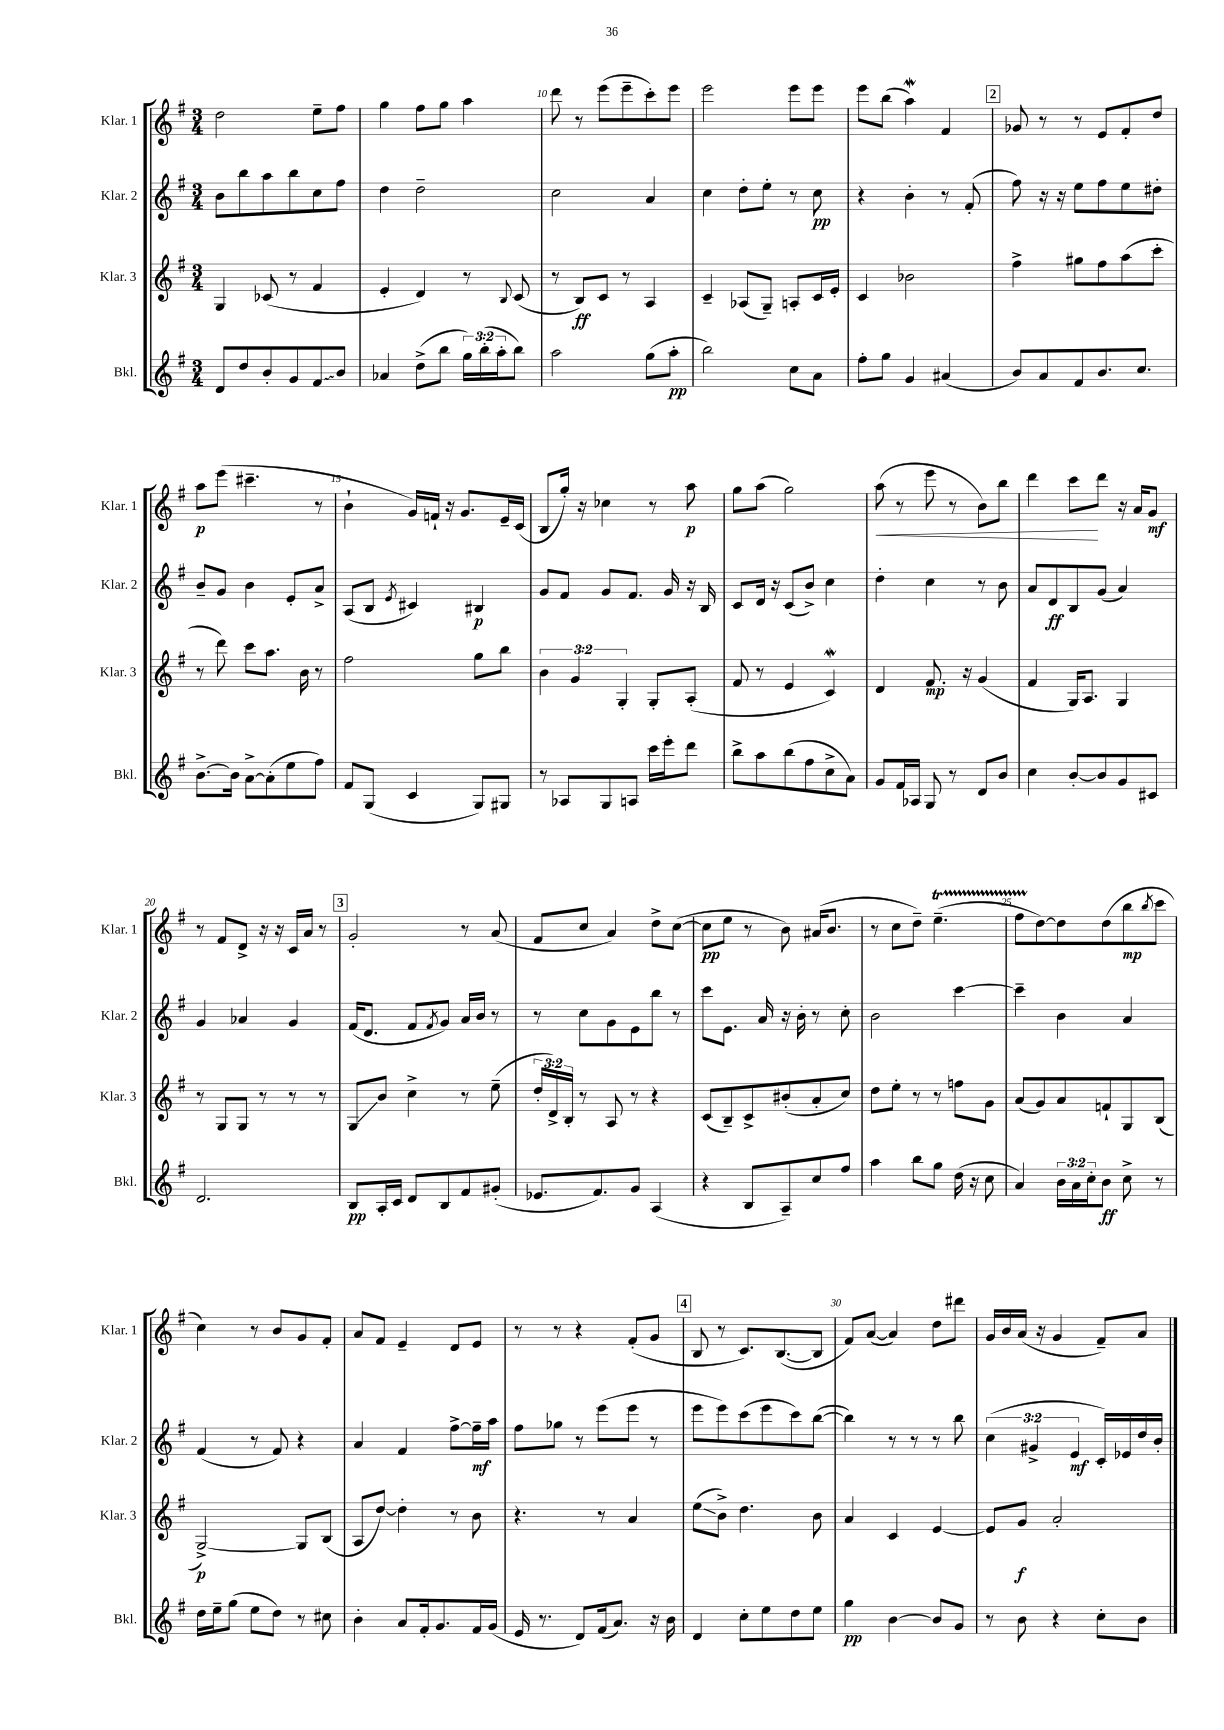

**kern	**kern	**kern	**kern
*staff4	*staff3	*staff2	*staff1
*clefG2	*clefG2	*clefG2	*clefG2
*k[f#]	*k[f#]	*k[f#]	*k[f#]
*M3/4	*M3/4	*M3/4	*M3/4
8d/L	4G/	8b\L	2dd\
8dd/	.	8bb\	.
8b'/	(8c-/	8aa\	.
8g/	8r	8bb\	.
8f#/	4f#/	8cc\	8ee~\L
8b/J	.	8ff#\J	8ff#\J
=	=	=	=
4a-/	4e'/	4dd\	4gg\
(8dd^\L	4d/)	2dd~\	8ff#\L
8bb\J	.	.	8gg\J
24gg\LL)	8r	.	4aa\
(24bb'\	.	.	.
24aa'\J	.	.	.
.	8qqB/	.	.
8bb\J)	(8c/	.	.
=	=	=	=
2aa\	8r	2cc\	8ddd\
.	8B/L)	.	8r
.	8c/J	.	(8eee\L
.	8r	.	8eee~\
(8gg\L	4A/	4a/	8ccc'\)
8aa'\J	.	.	8eee\J
=	=	=	=
2bb\)	4c~/	4cc\	2eee\
.	(8A-/L	8dd'\L	.
.	8G~/J)	8ee'\J	.
8cc\L	8A'/L	8r	8eee\L
8a\J	16c/L	8cc\	8eee\J
.	16e'/JJ	.	.
=	=	=	=
8ff#'\L	4c/	4r	8eee\L
8gg\J	.	.	(8bb\J
4g/	2b-\	4b'\	4aa\)
(4a#/	.	8r	4f#/
.	.	(8f#'/	.
=	=	=	=
8b/L)	4ff#^\	8ff#\)	8g-/
8a/	.	16r	8r
.	.	16r	.
8f#/	8gg#\L	8ee\L	8r
8.b/	8ff#\	8ff#\	8e/L
.	(8aa\	8ee\	8f#'/
8.cc/J	.	.	.
.	8ccc'\J	8dd#'\J	8dd/J
=	=	=	=
[8.b^\L	8r	8b~/L	8aa\L
.	8ddd\)	8g/J	(8eee\J
16b\]Jk	.	.	.
[8a^\L	8ccc\L	4b\	4.ccc#~\
(8a'\]	8.aa\J	.	.
8ee\	.	8e'/L	.
.	16b\	.	.
8ff#\J)	8r	8a^/J	8r
=	=	=	=
8f#/L	2ff#\	(8A/L	4b`\
(8G/J	.	8B/J	.
.	.	8qe/	.
4c/	.	4c#/)	16g/LL)
.	.	.	16f`/JJ
.	.	.	16r
.	.	.	8.g/L
8G/L)	8gg\L	4B#/	.
8G#/J	8bb\J	.	16e~/L
.	.	.	(16c/JJ
=	=	=	=
8r	6b\	8g/L	8B/L
8A-/L	.	8f#/J	16gg'/Jk)
.	6g/	.	.
.	.	.	16r
8G/	.	8g/L	4cc-\
.	6G'/	.	.
8A/J	.	8.f#/J	.
16ccc\LL	8G'/L	.	8r
16eee'\J	.	16g/	.
8ddd\J	(8A'/J	16r	8aa\
.	.	16B/	.
=	=	=	=
8bb^\L	8f#/	8c/L	8gg\L
8aa\	8r	16d/Jk	(8aa\J
.	.	16r	.
(8bb\	4e/	(8c/L	2gg\)
8ff#\	.	8b^/J)	.
8cc^\	4c/)	4cc\	.
8a\J)	.	.	.
=	=	=	=
8g/L	4d/	4dd'\	(8aa\
16f#/L	.	.	8r
16A-/JJ	.	.	.
8G/	8.f#/	4cc\	8eee\
8r	.	.	8r
.	16r	.	.
8d/L	(4g/	8r	8b\L)
8b/J	.	8b\	8bb\J
=	=	=	=
4cc\	4f#/	8a/L	4ddd\
.	.	8d/	.
[8b'/L	16G/LK)	8B/	8ccc\L
.	8.A/J	.	.
8b/]	.	(8g/J	8ddd\J
8g/	4G/	4a/)	16r
.	.	.	16a/LK
8c#/J	.	.	8g/J
=	=	=	=
2.d/	8r	4g/	8r
.	8G/L	.	8f#/L
.	8G/J	4a-/	8d^/J
.	8r	.	16r
.	.	.	16r
.	8r	4g/	16c/LL
.	.	.	16a/JJ
.	8r	.	8r
=	=	=	=
8B/L	8G/L	(16f#/LK	2g'/
.	.	8.d/J	.
16A'/L	8b/J	.	.
16c/JJ	.	.	.
8d/L	4cc^\	8f#/L	.
.	.	8qf#/	.
8B/	.	8g/J)	.
8f#/	8r	16a/LL	8r
.	.	16b/JJ	.
(8g#'/J	(8ee~\	8r	(8a/
=	=	=	=
8.e-/L	24dd'/LL	8r	8f#/L
.	24d^/)	.	.
.	24B'/JJ	.	.
.	8r	8cc\L	8cc/J
8.f#/)	.	.	.
.	8A/	8g\	4a/)
8g/J	8r	8e\	.
(4A/	4r	8bb\J	8dd^\L
.	.	8r	([8cc\J
=	=	=	=
4r	(8c/L	8ccc\L	8cc\]L
.	8B~/)	8.e\J	8ee\J
8B/L	8c^/	.	8r
.	.	16a/	.
8A~/)	(8b#'/	16r	8b\)
.	.	16b'\	.
8cc/	8a'/	8r	(16a#/LK
.	.	.	8.b/J
8ff#/J	8cc/J)	8cc'\	.
=	=	=	=
4aa\	8dd\L	2b\	8r
.	8ee'\J	.	8cc\L
8bb\L	8r	.	8dd~\J)
8gg\J	8r	.	(4.ee~\
(16dd\	8ff\L	[4ccc\	.
16r	.	.	.
8cc\	8g\J	.	.
=	=	=	=
4a/)	(8a/L	4ccc~\]	8ff#\L
.	8g/)	.	[8dd\)
24b\LL	8a/	4b\	8dd\]
24a\	.	.	.
24cc'\J	.	.	.
8b\J	8f`/	.	(8dd\
8cc^\	8G/	4a/	8bb\
.	.	.	8qbb/
8r	(8B/J	.	8ccc\J
=	=	=	=
16dd\LL	[2G^/)	(4f#/	4cc\)
16ee~\J	.	.	.
(8gg\J	.	.	.
8ee\L	.	8r	8r
8dd\J)	.	8f#/)	8b/L
8r	8G/]L	4r	8g/
8cc#\	(8B/J	.	8f#'/J
=	=	=	=
4b'\	8A/L	4a/	8a/L
.	[8dd/J)	.	8f#/J
8a/L	4dd'\]	4f#/	4e~/
16f#'/k	.	.	.
8.g/	.	.	.
.	8r	[8ff#^\L	8d/L
16f#/L	8b\	16ff#~\]L	8e/J
(16g/JJ	.	16aa\JJ	.
=	=	=	=
16e/	4.r	8ff#\L	8r
8.r	.	.	.
.	.	8gg-\J	8r
8d/L)	.	8r	4r
(16f#/k	8r	(8eee\L	.
8.a/J)	.	.	.
.	4a/	8eee\J	(8f#'/L
16r	.	8r	8g/J
16b\	.	.	.
=	=	=	=
4d/	(8ee\L	8eee\L	8B/
.	8b^\J)	8eee\)	8r
8cc'\L	4.dd\	(8ccc\	8.c/L)
8ee\	.	8eee\	.
.	.	.	([8.B/
8dd\	.	8ccc\)	.
8ee\J	8b\	([8bb\J	8B/]J
=	=	=	=
4gg\	4a/	4bb\])	8f#/L)
.	.	.	([8a/J
[4b\	4c/	8r	4a/])
.	.	8r	.
8b/]L	[4e/	8r	8dd\L
8g/J	.	8bb\	8ddd#\J
=	=	=	=
8r	8e/]L	(6cc\	16g/LL
.	.	.	16b/
8b\	8g/J	.	(16a/JJ
.	.	6g#^/	.
.	.	.	16r
4r	2a'/	.	4g/
.	.	6e/	.
8cc'\L	.	16c'/LL)	8f#~/L)
.	.	16e-/	.
8b\J	.	16dd/	8a/J
.	.	16b'/JJ	.
==	==	==	==
*-	*-	*-	*-
